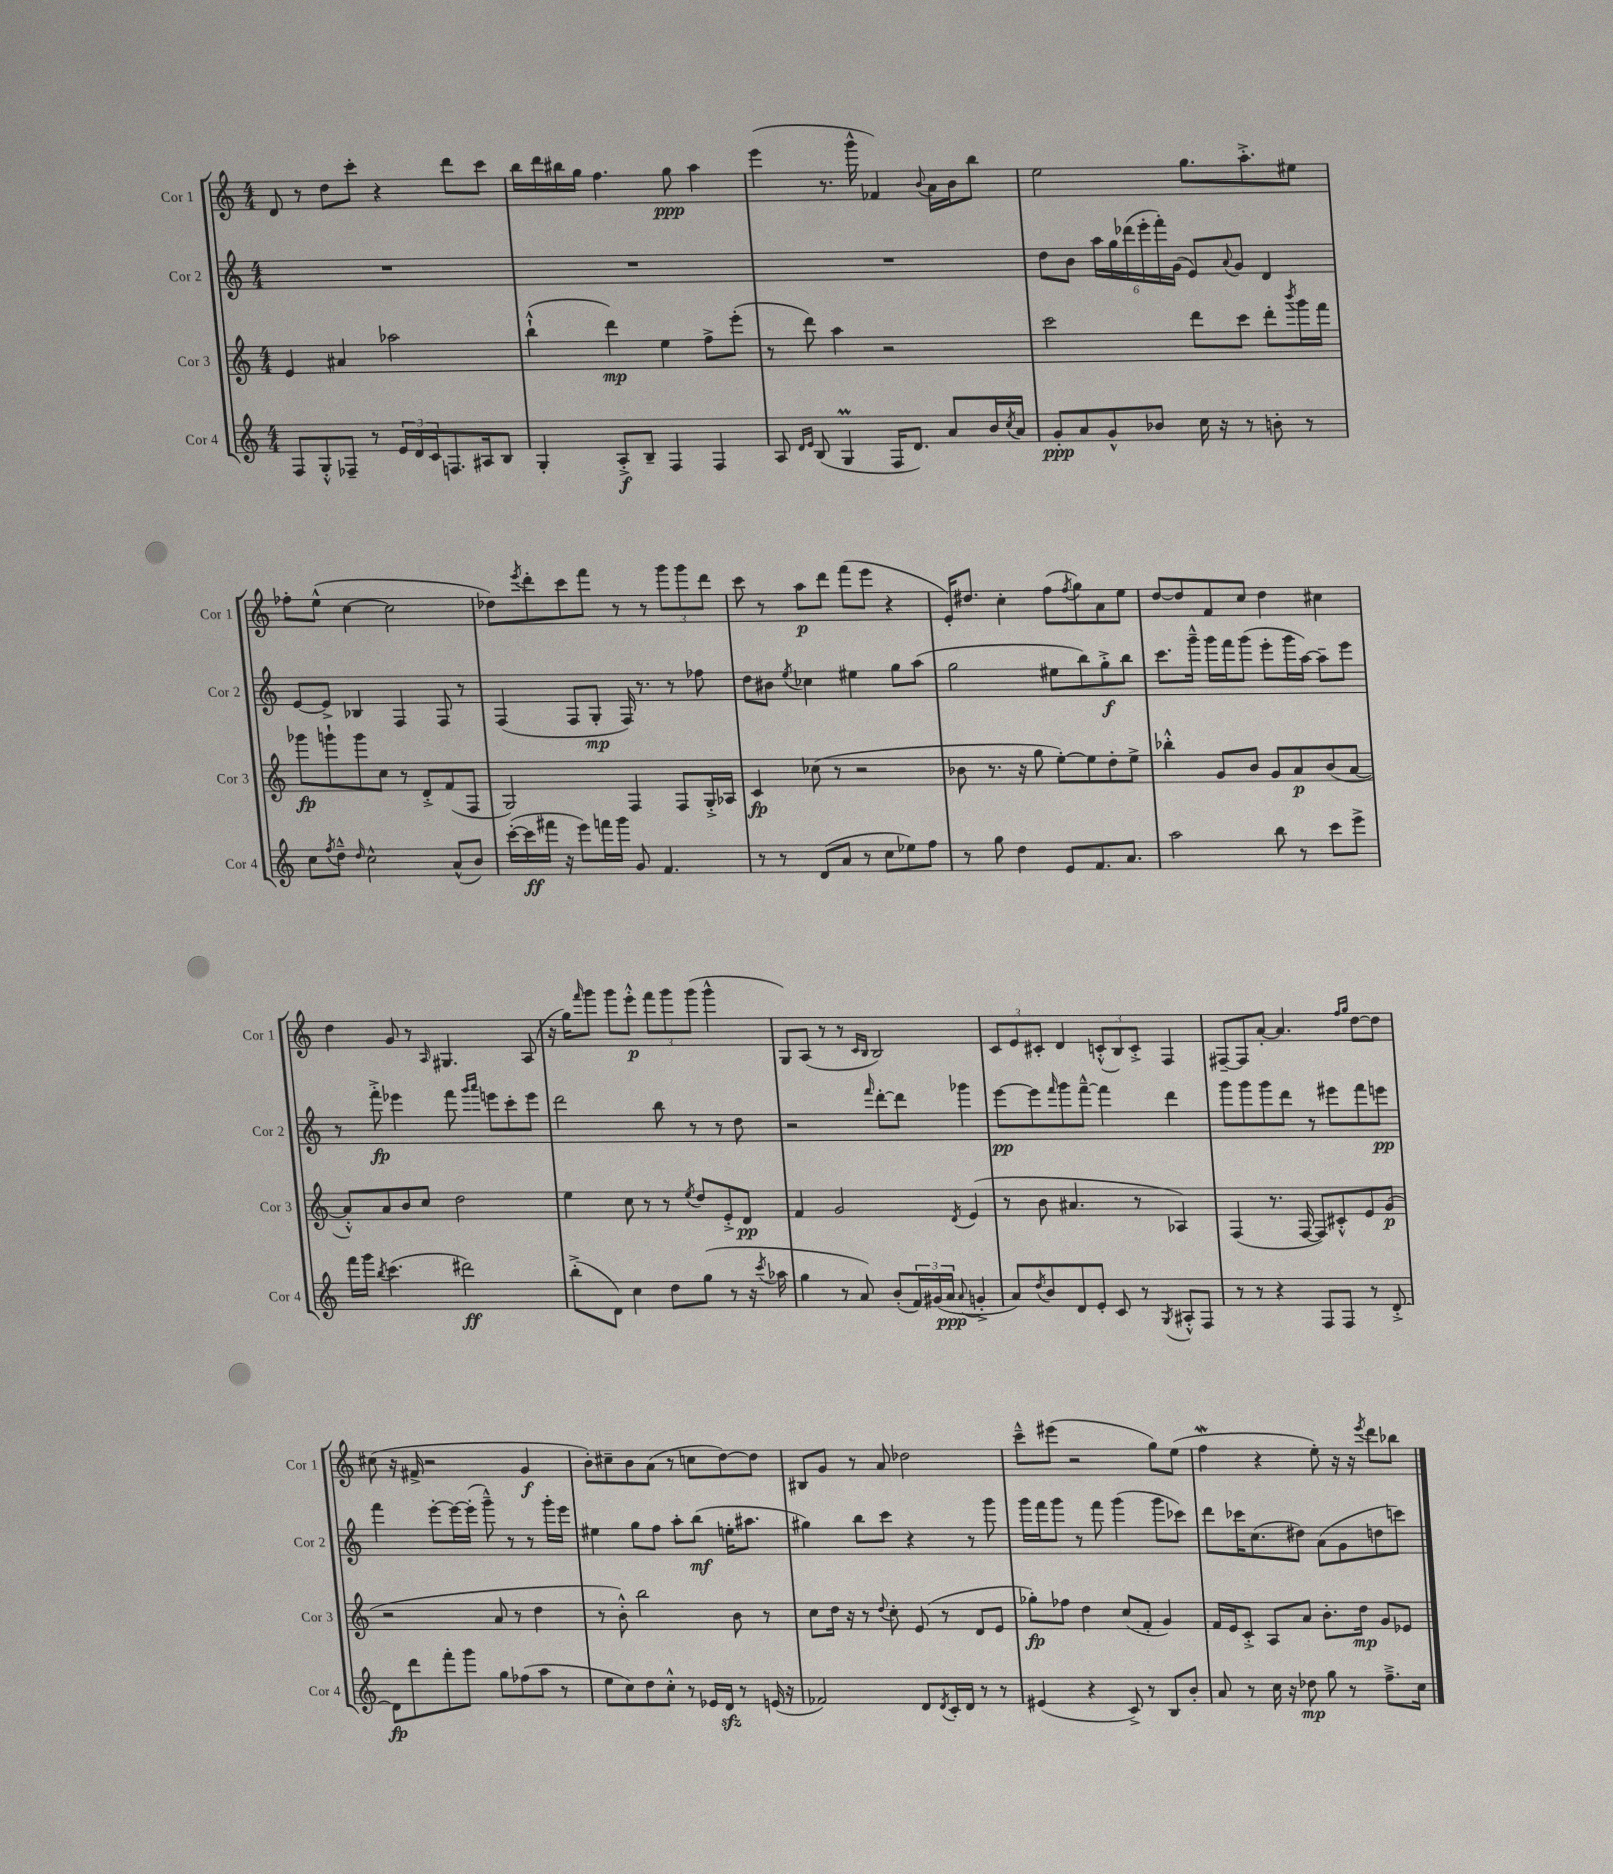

**kern	**dynam	**kern	**dynam	**kern	**dynam	**kern	**dynam
*part4	*part4	*part3	*part3	*part2	*part2	*part1	*part1
*staff4	*staff4	*staff3	*staff3	*staff2	*staff2	*staff1	*staff1
*I"Cor 4	*	*I"Cor 3	*	*I"Cor 2	*	*I"Cor 1	*
*I'Cor 4	*	*I'Cor 3	*	*I'Cor 2	*	*I'Cor 1	*
*clefG2	*	*clefG2	*	*clefG2	*	*clefG2	*
*k[]	*	*k[]	*	*k[]	*	*k[]	*
*M4/4	*	*M4/4	*	*M4/4	*	*M4/4	*
=109	=109	=109	=109	=109	=109	=109	=109
8F/L	.	4e/	.	1r	.	8d/	.
8G'^^/	.	.	.	.	.	8r	.
8F-X~/J	.	4a#X/	.	.	.	8dd\L	.
8r	.	.	.	.	.	8ccc'\J	.
24e/LL	.	2aa-X\	.	.	.	4r	.
24d/	.	.	.	.	.	.	.
24c/J	.	.	.	.	.	.	.
8.Fn/	.	.	.	.	.	.	.
.	.	.	.	.	.	8ddd\L	.
16A#X/k	.	.	.	.	.	.	.
8B/J	.	.	.	.	.	8ccc\J	.
=110	=110	=110	=110	=110	=110	=110	=110
4G'/	.	(4bb`^^\	.	1r	.	16bb\LL	.
.	.	.	.	.	.	16ddd\	.
.	.	.	.	.	.	16bb#X\	.
.	.	.	.	.	.	16gg\JJ	.
8A'^/L	f	4ddd\)	mp	.	.	4.ff\	.
8B~/J	.	.	.	.	.	.	.
4F/	.	4ee\	.	.	.	.	.
.	.	.	.	.	.	8gg\	ppp
4F/	.	8ff^\L	.	.	.	4aa\	.
.	.	(8eee'\J	.	.	.	.	.
=111	=111	=111	=111	=111	=111	=111	=111
8A/	.	8r	.	1r	.	(4eee\	.
16qqd/LL	.	.	.	.	.	.	.
16qqe/JJ	.	.	.	.	.	.	.
(8B/	.	8ddd\)	.	.	.	.	.
4GM/	.	4aa\	.	.	.	8.r	.
.	.	.	.	.	.	16ggg^^\	.
16F/KL	.	2r	.	.	.	4f-X/)	.
8.d/J)	.	.	.	.	.	.	.
.	.	.	.	.	.	8qqb/	.
8a/L	.	.	.	.	.	16a\LL	.
.	.	.	.	.	.	16b\J	.
16b/L	.	.	.	.	.	8bb\J	.
8qcc/	.	.	.	.	.	.	.
16a/JJ	.	.	.	.	.	.	.
=112	=112	=112	=112	=112	=112	=112	=112
8g'/L	ppp	2ccc\	.	8dd\L	.	2ee\	.
8a/	.	.	.	8b\J	.	.	.
8g^^/	.	.	.	24aa\LL	.	.	.
.	.	.	.	24gg\	.	.	.
.	.	.	.	(24ddd-X\	.	.	.
8b-X/J	.	.	.	24eee'\	.	.	.
.	.	.	.	24fff'\)	.	.	.
.	.	.	.	(24g\JJ	.	.	.
16cc\	.	8ddd\L	.	8e/L)	.	8.gg\L	.
16r	.	.	.	.	.	.	.
.	.	.	.	8qqa/	.	.	.
8r	.	8ccc\J	.	8g/J	.	.	.
.	.	.	.	.	.	8.aa'^\	.
8bn'\	.	8ddd'\L	.	4d/	.	.	.
.	.	8qbbb/	.	.	.	.	.
8r	.	16ggg\L	.	.	.	8ee#X\J	.
.	.	16fff\JJ	.	.	.	.	.
!!LO:LB:g=z
=113	=113	=113	=113	=113	=113	=113	=113
8cc\L	.	8ggg-X\L	fp	[8e/L	.	8ff-X'\L	.
8qff/	.	.	.	.	.	.	.
8dd~^^\J	.	8gggn`\	.	8e^/J]	.	(8ee^^\J	.
16qqdd/	.	.	.	.	.	.	.
2cc^^\	.	8ggg\	.	4B-X/	.	[4cc\	.
.	.	8cc\J	.	.	.	.	.
.	.	8r	.	4F/	.	2cc\]	.
.	.	8d'^/L	.	.	.	.	.
(8a^^/L	.	(8f/	.	8F/	.	.	.
8b/J)	.	8F/J	.	8r	.	.	.
=114	=114	=114	=114	=114	=114	=114	=114
([16ccc'\LL	.	2G/)	.	(4F/	.	8dd-X\L)	.
16ccc\]	ff	.	.	.	.	.	.
.	.	.	.	.	.	8qeee/	.
16fff#X\JJ	.	.	.	.	.	8ddd'\	.
16r	.	.	.	.	.	.	.
8eee\L)	.	.	.	8F/L	.	8ccc\	.
16fffn\L	.	.	.	8G'/J	mp	8fff\J	.
16ggg\JJ	.	.	.	.	.	.	.
8g/	.	4F/	.	16F/)	.	8r	.
.	.	.	.	8.r	.	.	.
4.f/	.	.	.	.	.	8r	.
.	.	8F/L	.	8r	.	12ggg\L	.
.	.	.	.	.	.	12ggg\	.
.	.	16G'^/L	.	8ff-X\	.	.	.
.	.	.	.	.	.	12ddd\J	.
.	.	16A-X/JJ	.	.	.	.	.
=115	=115	=115	=115	=115	=115	=115	=115
8r	.	4c/	fp	8dd\L	.	8ccc\	.
8r	.	.	.	8b#X\J	.	8r	.
.	.	.	.	8qee/	.	.	.
(8d/L	.	(8cc-X\	.	4cc-X\	.	8aa\L	p
8a/J	.	8r	.	.	.	8ddd\J	.
8r	.	2r	.	4ee#X\	.	(8fff\L	.
8cc\L	.	.	.	.	.	8eee\J	.
8ee-X\)	.	.	.	8gg\L	.	4r	.
8ff\J	.	.	.	(8aa\J	.	.	.
=116	=116	=116	=116	=116	=116	=116	=116
8r	.	8b-X\	.	2gg\	.	16e'/KL)	.
.	.	.	.	.	.	8.dd#X/J	.
8gg\	.	8.r	.	.	.	.	.
4dd\	.	.	.	.	.	4cc'\	.
.	.	16r	.	.	.	.	.
.	.	8gg\	.	.	.	.	.
8e/L	.	[8ee'\L)	.	8ee#X\L	.	(8ff\L	.
.	.	.	.	.	.	8qff/	.
8.f/	.	8ee\]	.	8bb\)	.	8gg\)	.
.	.	8dd'\	.	8gg'^\	f	8a\	.
8.a/J	.	.	.	.	.	.	.
.	.	8ee^\J	.	8bb\J	.	8ee\J	.
=117	=117	=117	=117	=117	=117	=117	=117
2aa\	.	4bb-X'^^\	.	8.ccc\L	.	[8dd/L	.
.	.	.	.	.	.	8dd/]	.
.	.	.	.	16ggg~^^\Jk	.	.	.
.	.	8g/L	.	16ggg\LL	.	8f/	.
.	.	.	.	16fff\J	.	.	.
.	.	8b/J	.	(8ggg\J	.	8cc/J	.
8bb\	.	8g/L	.	8eee'\L	.	4dd\	.
8r	.	8a/	p	16ggg\L	.	.	.
.	.	.	.	[16aa\JJ)	.	.	.
8ccc\L	.	(8b/	.	8aa~\L]	.	4cc#X\	.
8eee^\J	.	[8a/J	.	8eee\J	.	.	.
!!LO:LB:g=z
=118	=118	=118	=118	=118	=118	=118	=118
16fff\LL	.	8a'^^/L])	.	8r	.	4dd\	.
16ggg\JJ	.	.	.	.	.	.	.
8qbb/	.	.	.	.	.	.	.
(4.ccc\	.	8a/	.	8fff'^\	fp	.	.
.	.	8b/	.	4eee-X\	.	8g/	.
.	.	8cc/J	.	.	.	8r	.
.	.	.	.	.	.	16qqA/	.
2ddd#X\)	ff	2dd\	.	8fff\	.	4.G#X/	.
.	.	.	.	16qqggg/LL	.	.	.
.	.	.	.	16qqaaa/JJ	.	.	.
.	.	.	.	8eeen\L	.	.	.
.	.	.	.	8ccc'\	.	.	.
.	.	.	.	8eee\J	.	(8A/	.
=119	=119	=119	=119	=119	=119	=119	=119
(8bb'^\L	.	4ee\	.	2ddd\	.	16r	.
.	.	.	.	.	.	16gg\KL)	.
.	.	.	.	.	.	16qqfff/	.
8d\J)	.	.	.	.	.	8ggg\J	.
4cc\	.	8cc\	.	.	.	8ggg\L	.
.	.	8r	.	.	.	8eee'^^\J	p
8dd\L	.	8r	.	8bb\	.	12fff\L	.
.	.	.	.	.	.	12ggg\	.
.	.	8qee/	.	.	.	.	.
(8gg\J	.	8dd/L	.	8r	.	.	.
.	.	.	.	.	.	(12ggg\J	.
8r	.	8e'^/	.	8r	.	4ggg^^\	.
16r	.	8d/J	pp	8dd\	.	.	.
8qccc/	.	.	.	.	.	.	.
16aa-X\	.	.	.	.	.	.	.
=120	=120	=120	=120	=120	=120	=120	=120
4gg\	.	4f/	.	2r	.	8G/L)	.
.	.	.	.	.	.	(8A/J	.
8r	.	2g/	.	.	.	8r	.
8a/)	.	.	.	.	.	8r	.
.	.	.	.	.	.	16qqc/LL	.
.	.	.	.	16qqfff/	.	16qqB/JJ	.
(8b'/L	.	.	.	[8ddd'\L	.	2B/)	.
24f/L)	.	.	.	8ddd\J]	.	.	.
(24g#X/	.	.	.	.	.	.	.
24a/JJ	ppp	.	.	.	.	.	.
8qqa/	.	8qd/	.	.	.	.	.
4gn'^/	.	(4e/	.	4ggg-X\	.	.	.
=121	=121	=121	=121	=121	=121	=121	=121
8a/L)	.	8r	.	[8eee\L	pp	12c/L	.
.	.	.	.	.	.	12e/	.
8qdd/	.	.	.	.	.	.	.
8b/	.	8b\	.	8eee\]	.	.	.
.	.	.	.	.	.	12c#X'/J	.
.	.	.	.	16qqfff/	.	.	.
8d/	.	4.a#X/	.	8ggg\	.	4d/	.
8e'/J	.	.	.	[8fff~^^\J	.	.	.
8c/	.	.	.	4fff\]	.	(12cn'^^/L	.
.	.	.	.	.	.	12B/)	.
8r	.	8r	.	.	.	.	.
.	.	.	.	.	.	12c'^/J	.
8qG/	.	.	.	.	.	.	.
8A#X'^^/L	.	4A-X/)	.	4ddd\	.	4F/	.
8F/J	.	.	.	.	.	.	.
=122	=122	=122	=122	=122	=122	=122	=122
8r	.	(4F/	.	8ggg\L	.	[8F#X~/L	.
8r	.	.	.	8ggg\	.	8F#/]	.
4r	.	8.r	.	8ggg\	.	[8a'/J	.
.	.	.	.	8ddd\J	.	4.a/]	.
.	.	[16F/	.	.	.	.	.
8F/L	.	8F/L])	.	8r	.	.	.
8F/J	.	8c#X'^^/	.	8eee#X\L	.	.	.
.	.	.	.	.	.	16qqff/LL	.
.	.	.	.	.	.	16qqgg/JJ	.
8r	.	8e/	.	8fff\	.	[8dd\L	.
[8d'^/	.	(8g/J	p	8eeen\J	pp	8dd\J]	.
!!LO:LB:g=z
=123	=123	=123	=123	=123	=123	=123	=123
8d\L]	fp	2r	.	4fff\	.	(8cc#X\	.
8ddd\	.	.	.	.	.	16r	.
.	.	.	.	.	.	16f#X^/	.
8fff'\	.	.	.	[8eee'\L	.	2r	.
8ggg\J	.	.	.	16eee\L_	.	.	.
.	.	.	.	(16eee'\JJ]	.	.	.
8gg\L	.	8a/	.	8ggg~^^\)	.	.	.
(8ff-X\	.	8r	.	8r	.	.	.
8aa\J	.	4dd\	.	8r	.	4g/	f
8r	.	.	.	16ggg'\LL	.	.	.
.	.	.	.	16eee\JJ	.	.	.
=124	=124	=124	=124	=124	=124	=124	=124
8ee\L	.	8r	.	4ee#X\	.	8b'\L)	.
8cc\)	.	8b'^^\)	.	.	.	8cc#X~\	.
8dd\	.	2bb\	.	8gg\L	.	8b\	.
8cc'^^\J	.	.	.	8ff\J	.	(8a\J	.
8r	.	.	.	8aa'\L	.	8r	.
16e-X/LL	.	.	.	(8bb\J	mf	8ccn\L	.
16dzz/JJ	.	.	.	.	.	.	.
8r	.	8b\	.	16een'\KL	.	[8dd\)	.
.	.	.	.	8.aa#X\J	.	.	.
(16en/	.	8r	.	.	.	8dd\J]	.
16r	.	.	.	.	.	.	.
=125	=125	=125	=125	=125	=125	=125	=125
2f-X/)	.	8cc\L	.	4gg#X\)	.	8B#X/L	.
.	.	16dd\Jk	.	.	.	8g/J	.
.	.	16r	.	.	.	.	.
.	.	8r	.	8bb\L	.	8r	.
.	.	8qqdd/	.	.	.	.	.
.	.	8cc'\	.	8ccc\J	.	8a/	.
8d/L	.	(8e/	.	4r	.	2dd-X\	.
8qd/	.	.	.	.	.	.	.
16c'/L	.	8r	.	.	.	.	.
16d/JJ	.	.	.	.	.	.	.
8r	.	8d/L	.	8r	.	.	.
8r	.	8e/J	.	8ggg\	.	.	.
=126	=126	=126	=126	=126	=126	=126	=126
(4e#X/	.	8gg-X'\L)	fp	16ggg\LL	.	8ccc~^^\L	.
.	.	.	.	16fff\J	.	.	.
.	.	8ff-X\J	.	8ggg\J	.	(8eee#X\J	.
4r	.	4dd\	.	8r	.	2r	.
.	.	.	.	8fff\	.	.	.
8c^/)	.	(8cc/L	.	(4ggg\	.	.	.
8r	.	8f'/J	.	.	.	.	.
8B/L	.	4g/)	.	8ggg\L	.	8gg\L)	.
8b'/J	.	.	.	8ccc-X\J)	.	(8ee\J	.
=127	=127	=127	=127	=127	=127	=127	=127
8a/	.	16f/LL	.	8ddd\L	.	4ffw\	.
.	.	16e/J	.	.	.	.	.
8r	.	8c'^/J	.	16ccc-X\K	.	.	.
.	.	.	.	(8.cc\	.	.	.
16cc\	.	8A/L	.	.	.	4r	.
16r	.	.	.	.	.	.	.
8dd-X\	mp	8a/J	.	8dd#X\J)	.	.	.
8gg\	.	8.b'\L	.	(8a\L	.	8ee'\)	.
8r	.	.	.	8g\	.	16r	.
.	.	16dd\Jk	mp	.	.	16r	.
.	.	.	.	.	.	8qeee/	.
8.ff~^\L	.	8g/L	.	8ddn\	.	8ddd\L	.
.	.	8e-X/J	.	8cccn\J)	.	8bb-X\J	.
16cc\Jk	.	.	.	.	.	.	.
==	==	==	==	==	==	==	==
*-	*-	*-	*-	*-	*-	*-	*-
